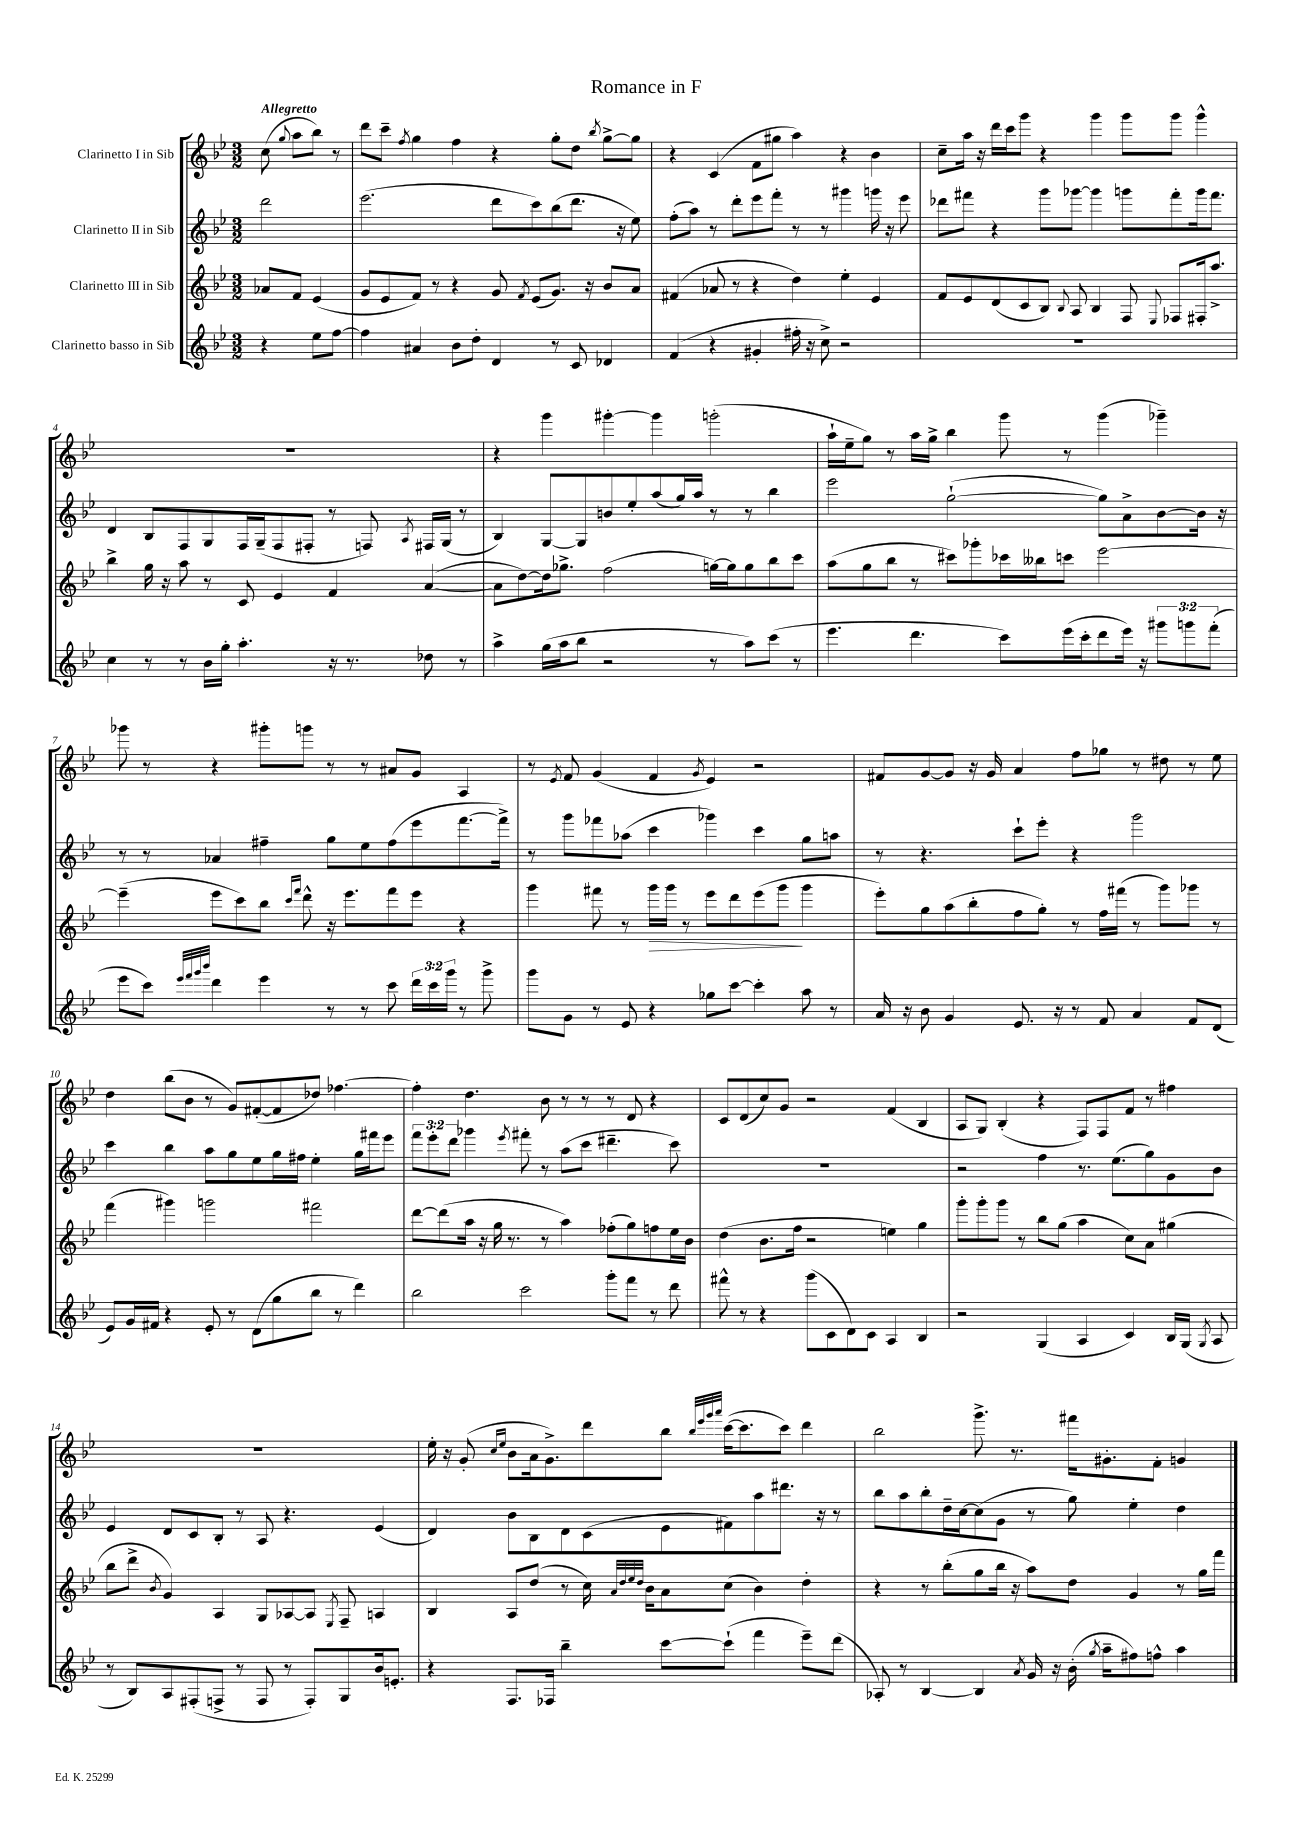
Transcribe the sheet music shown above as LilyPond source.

\header { title = "Romance in F" }
<<
\new StaffGroup <<
\new Staff = "s0" \with { instrumentName = "Clarinetto I in Sib" } {
    \clef treble \key bes \major \numericTimeSignature \time 3/2 \partial 2 \tempo "Allegretto"
    \autoBeamOff c''8( \appoggiatura { g''8 } a''8[ bes''8]) r8 |
    d'''8[ c'''8]-- \acciaccatura { f''8 } g''4 f''4 r4 g''8[-. d''8] \acciaccatura { bes''8 } g''8[~-> g''8] |
    r4 c'4( f'8[ gis''8] a''4) r4 bes'4 |
    c''8[-- a''16] r16 d'''16[ c'''16 g'''8] r4 g'''4 g'''8[ g'''8] g'''4-^ |
    R1. |
    r4 g'''4 gis'''4~-. gis'''4 g'''2-.( |
    a''16[-! ees''16-- g''8]) r8 a''16[ g''16]-> bes''4 g'''8 r8 g'''4( ges'''4--) |
    ges'''8 r8 r4 gis'''8[-. g'''8] r8 r8 ais'8[ g'8] a4 |
    r8 \acciaccatura { ees'8 } f'8 g'4( f'4 \acciaccatura { g'8 } ees'4) r2 |
    fis'8[ g'8~ g'8] r16 g'16 a'4 f''8[ ges''8] r8 dis''8 r8 ees''8 |
    d''4 bes''8[( bes'8] r8 g'8[) fis'8~-.( fis'8 des''8]) fes''4.~ |
    fes''4-. d''4. bes'8 r8 r8 r8 d'8 r4 |
    c'8[ d'8( c''8) g'8] r2 f'4( bes4 |
    a8[ g8]) bes4-.( r4 f8[) f8 f'8] r8 fis''4 |
    R1. |
    ees''16-. r16 g'8-.( \grace { c''16[ ees''16] } bes'8[ a'16 g'8.->) d'''8 bes''8] \grace { bes''32[ ees'''32 g'''32 a'''32] } c'''16[~( c'''8. c'''8]) d'''4 |
    bes''2 g'''8.-> r8. fis'''16[ gis'8.-. f'8]-. g'4 \bar "|." |
}
\new Staff = "s1" \with { instrumentName = "Clarinetto II in Sib" } {
    \clef treble \key bes \major \numericTimeSignature \time 3/2 \override Staff.TupletNumber.text = #tuplet-number::calc-fraction-text \partial 2
    \autoBeamOff d'''2 |
    ees'''2.( d'''8[ c'''8) bes''8( d'''8.] r16 ees''8) |
    f''8[-.( a''8]) r8 d'''8[-. ees'''8 f'''8]-. r8 r8 gis'''4 g'''16 r16 ees'''8 |
    des'''8[ fis'''8] r4 g'''8[ ges'''8]~ ges'''4 g'''8[ fis'''8-. g'''16 fis'''8.] |
    d'4 bes8[ f8 g8 f16 g16--( f8 fis8]-. r8 f8) \acciaccatura { a8 } fis16[ g16]( r8 |
    bes4) g8[~ g8 b'8 ees''8-. a''8( g''16) a''16] r8 r8 bes''4 |
    ees'''2 g''2~-!( g''8[) a'8-> bes'8~ bes'16] r16 |
    r8 r8 aes'4 fis''4-- g''8[ ees''8 fis''8( ees'''8 f'''8.~ f'''16]->) |
    r8 g'''8[ fes'''8 aes''8]( c'''4 ges'''4) c'''4 g''8[ a''8] |
    r8 r4. c'''8[-! ees'''8]-. r4 g'''2 |
    c'''4 bes''4 a''8[ g''8 ees''8 g''16 fis''16] ees''4-. g''16[ fis'''16 ees'''8] |
    \tuplet 3/2 { f'''8[ ees'''8-. d'''8] } ges'''4 \acciaccatura { ees'''8 } fis'''8-. r8 a''8[( c'''8] dis'''4.-- c'''8) |
    R1. |
    r2 f''4 r8. ees''8.[( g''8) g'8 bes'8] |
    ees'4 d'8[ c'8 bes8]-. r8 a8 r4. ees'4( |
    d'4) bes'8[ bes8 d'8 c'8( ees'8 fis'8) a''8 dis'''8.] r16 r8 |
    bes''8[ a''8 bes''8-. d''16-- c''16~ c''8( g'8] r8 g''8) ees''4-. d''4 \bar "|." |
}
\new Staff = "s2" \with { instrumentName = "Clarinetto III in Sib" } {
    \clef treble \key bes \major \numericTimeSignature \time 3/2 \partial 2
    \autoBeamOff aes'8[ f'8] ees'4( |
    g'8[ ees'8 f'8]) r8 r4 g'8 \acciaccatura { f'8 } ees'8[( g'8.]) r16 bes'8[ a'8] |
    fis'4( aes'8 r8 r4 d''4) ees''4-. ees'4 |
    f'8[ ees'8 d'8( c'8 bes8]) \appoggiatura { bes8 } a8 bes4 f8 \appoggiatura { ees8 } fes8[ fis16-. a''8.]-> |
    bes''4-> g''16 r16 a''8 r8 c'8 ees'4 f'4 a'4~( |
    a'8[ d''8~) d''16 ges''8.]-> f''2( g''16[~) g''16 g''8 bes''8 c'''8] |
    a''8[( g''8 bes''8] r8 cis'''8[) ges'''8-. ces'''16 beses''16 c'''8] ees'''2~ |
    ees'''4--( ees'''8[ c'''8) bes''8] \grace { c'''16[ f'''16] } d'''8-^ r16 ees'''8.[ f'''8 ees'''8] r4 |
    g'''4 fis'''8 r8 g'''16[\> g'''16] r8 ees'''8[ d'''8 ees'''8( g'''8]\! g'''4 |
    ees'''8[-.) g''8 a''8( bes''8-. f''8 g''8]-.) r8 f''16[ fis'''16]( r8 g'''8[) ges'''8] r8 |
    f'''4( gis'''4) g'''2 fis'''2 |
    d'''8[~ d'''8( a''16] r16 g''16 r8. r8 a''4) fes''8[-.( g''8) f''8 ees''16 bes'16] |
    d''4( bes'8.[ f''16] r2 e''4) g''4 |
    g'''8[-. g'''8-. g'''8] r8 bes''8[ g''8]( a''4 c''8[) a'8] gis''4( |
    bes''8[ d'''8]-> \acciaccatura { bes'8 } g'4) a4 g8[ aes8~ aes8] \acciaccatura { ees8 } f8-- a4 |
    bes4 a8[ d''8]( r8 c''16) \grace { a'32[ d''32 ees''32 d''32] } bes'16[ a'8 c''8]( bes'4) d''4-. |
    r4 r8 bes''8[-.( g''8 bes''16] r16 a''8[) d''8] g'4 r8 g''16[ f'''16] \bar "|." |
}
\new Staff = "s3" \with { instrumentName = "Clarinetto basso in Sib" } {
    \clef treble \key bes \major \numericTimeSignature \time 3/2 \override Staff.TupletNumber.text = #tuplet-number::calc-fraction-text \partial 2
    \autoBeamOff r4 ees''8[ f''8]~ |
    f''4 ais'4 bes'8[ d''8]-. d'4 r8 c'8 des'4 |
    f'4( r4 gis'4-. fis''16-. r16 c''8->) r2 |
    R1. |
    c''4 r8 r8 bes'16[ g''16]-. a''4.-. r16 r8. des''8 r8 |
    a''4-> g''16[( a''16 bes''8] r2 r8 a''8[) c'''8]( r8 |
    ees'''4. d'''4. c'''8[) ees'''16( c'''16-. d'''8 ees'''16]) r16 \tuplet 3/2 { gis'''8[ g'''8 f'''8]-.( } |
    ees'''8[ c'''8]) \grace { ees'''32[ f'''32 g'''32 bes'''32] } d'''4 ees'''4 r8 r8 c'''8 \tuplet 3/2 { d'''16[ c'''16 g'''16] } r8 g'''8-> |
    g'''8[ g'8] r8 ees'8 r4 ges''8[ c'''8]~ c'''4-. a''8 r8 |
    a'16 r16 bes'8 g'4 ees'8. r16 r8 f'8 a'4 f'8[ d'8]( |
    ees'8[) g'16 fis'16] r4 ees'8-. r8 d'8[( g''8 bes''8] r8 d'''4) |
    bes''2 c'''2 g'''8[-. f'''8] r8 d'''8 |
    fis'''8-^ r8 r4 g'''8[( c'8 d'8) c'8] a4 bes4 |
    r2 g4( a4 c'4) bes16[ g16]( \acciaccatura { g8 } a8 |
    r8 bes8[) a8 fis8-.( f8]-> r8 f8 r8 f8[-.) g8 bes'16 e'8.]-. |
    r4 f8.[ fes16] bes''4-- c'''8[~ c'''8]-!( f'''4 ees'''8[--) d'''8]( |
    aes8-.) r8 bes4~ bes4 \acciaccatura { a'8 } g'16 r16 bes'16-.( \acciaccatura { g''8 } a''16[-- fis''8) f''8]-^ a''4 \bar "|." |
}
>>
>>
